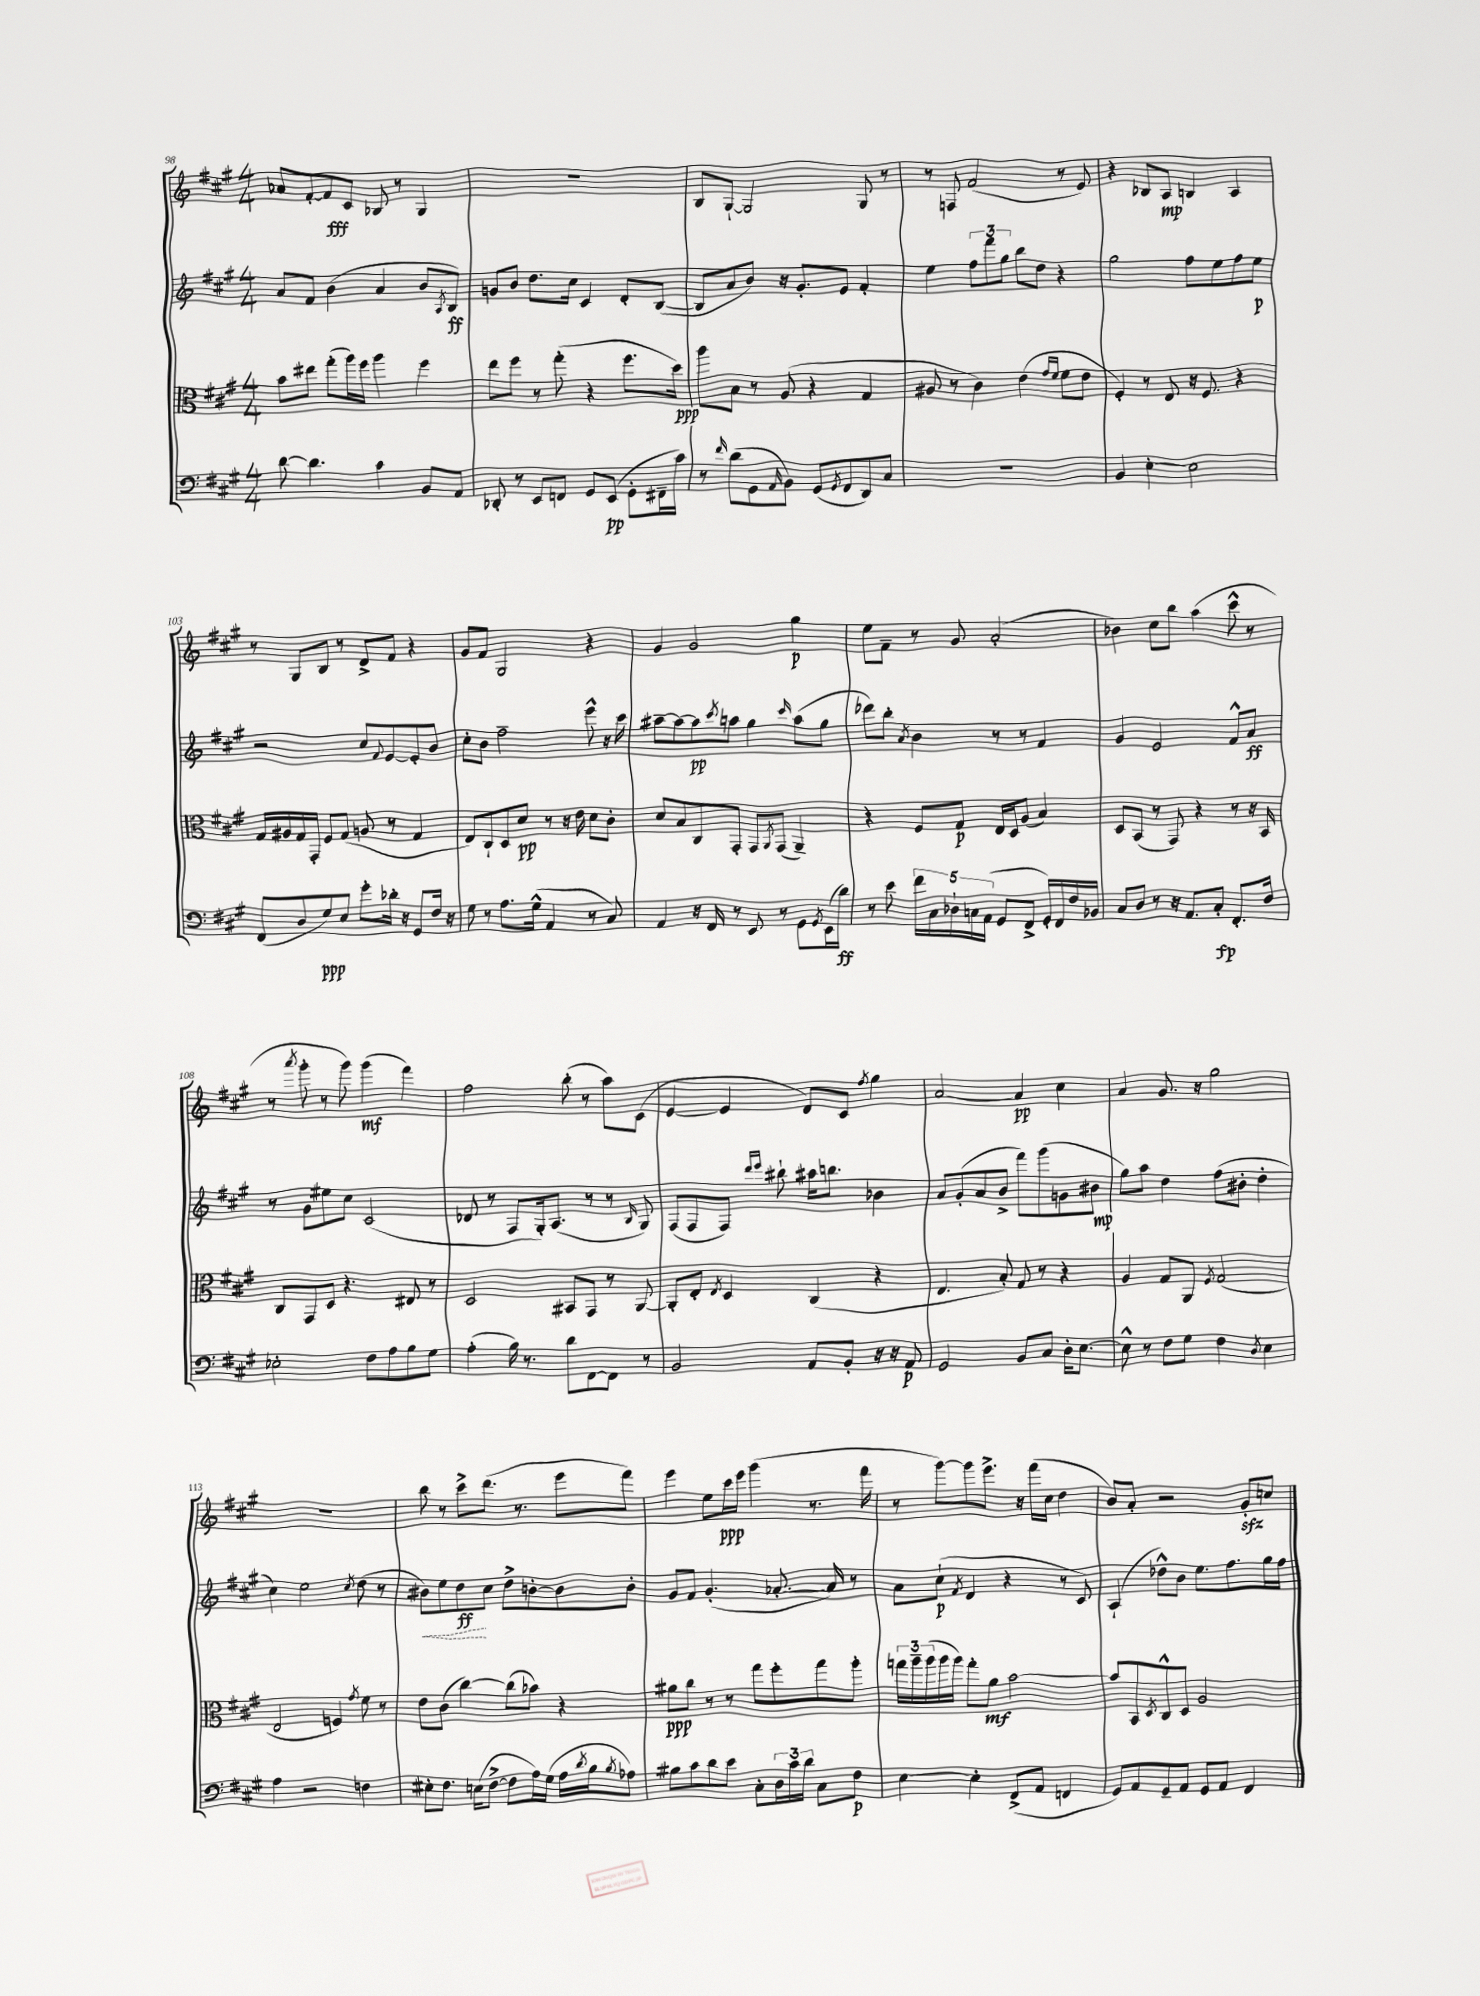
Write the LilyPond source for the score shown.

<<
\new StaffGroup <<
\new Staff = "s0" {
    \clef treble \key a \major \numericTimeSignature \time 4/4
    aes'8 fis'8~-. fis'8\fff cis'8 bes8 r8 gis4 |
    R1 |
    b8 gis8~-! gis2 gis8 r8 |
    r8 f8 fis'2( r8 e'8) |
    r4 bes8 a8\mp b4 a4 |
    r8 gis8 b8 r8 d'8-> fis'8 r4 |
    gis'8 fis'8 gis2 r4 |
    gis'4 gis'2 gis''4\p |
    e''8 fis'8-- r8 gis'8 a'2-.( |
    bes'4) cis''8 b''8 a''4( cis'''8-^ r8 |
    r8 \acciaccatura { a'''8 } gis'''8-. r8 gis'''8) gis'''4\mf( fis'''4) |
    fis''2 b''8-.( r8 a''8) cis'8( |
    e'4~ e'4 d'8) cis'8 \acciaccatura { fis''8 } gis''4 |
    a'2~ a'4\pp cis''4 |
    a'4 gis'8. r16 gis''2 |
    R1 |
    b''8 r8 cis'''8-> d'''8.( r8. e'''8 fis'''8) |
    e'''4 e''8 cis'''16\ppp e'''16 gis'''4( r8. fis'''16 |
    r8 gis'''8~) gis'''8 e'''8.-> r16 fis'''16( cis''16 d''4 |
    b'8) a'8-. r2 gis'8-.\sfz c''8 \bar "|." |
}
\new Staff = "s1" {
    \clef treble \key a \major \numericTimeSignature \time 4/4
    a'8 fis'8 b'4( a'4 b'8 \acciaccatura { a8 } b8\ff) |
    g'8 b'8 d''8. cis''16 cis'4 d'8-. b8~( |
    b8 a'8 b'8) r16 gis'8.-. e'8 fis'4-. |
    e''4 \tuplet 3/2 { fis''8 fis'''8 gis''8 } b''8 d''8 r4 |
    gis''2 fis''8 e''8 fis''8 e''8\p |
    r2 cis''8 \appoggiatura { fis'8 } e'8~ e'8-. b'8 |
    cis''8-. b'8 fis''2-- e'''8-^ r16 cis'''16 |
    ais''8~-- ais''8~ ais''8\pp \acciaccatura { cis'''8 } a''8 gis''4 \grace { cis'''16 } a''8( gis''8 |
    des'''8) b''8-. \acciaccatura { a'8 } b'4 r8 r8 fis'4 |
    gis'4 e'2 fis'8-^ a'8\ff |
    r8 gis'8 eis''8 cis''8 cis'2( |
    des'8 r8 fis8 gis16-.) a8.( r8 r8 \grace { b16 } gis8) |
    fis8( fis8 fis8) \grace { d'''16 e'''16 } bis''8-! ais''16 b''8. bes'4 |
    a'8 gis'8-.( a'8 b'8-> fis'''8) gis'''8( g'8 bis'8\mp |
    gis''8) a''8 d''4 fis''8( bis'8-. d''4-. |
    cis''4) e''2 \acciaccatura { cis''8 } d''8( r8 |
    \once \override Hairpin.style = #'dashed-line bis'8\<) e''8 d''8\ff\! cis''8 d''8-> b'8~-. b'8 b'8-. |
    gis'8 fis'8 gis'4.-.( aes'8.~-. aes'16) r8 |
    a'8 cis''8-!\p( \acciaccatura { fis'8 } d'4 r4 r8 cis'8) |
    a4-!( des''8-^) b'8 e''8. fis''8. gis''16 fis''16 \bar "|." |
}
\new Staff = "s2" {
    \clef alto \key a \major \numericTimeSignature \time 4/4
    b'8 eis''8 gis''8-.( a''16) fis''16 a''4 fis''4 |
    e''8 fis''8 r8 gis''8-.( r4 fis''8. d''16\ppp) |
    a''8 b8 r8 a8( r4 gis4 |
    ais8 r8 cis'4) e'4( \grace { gis'16 fis'16 } fis'8 e'8 |
    fis4-.) r8 e8 r16 fis8. r4 |
    gis16 ais16 gis16 gis,16-. fis8 gis8( a8 r8 gis4 |
    e8) cis8-! d8 d'8\pp r8 r16 e'16 d'8 cis'8-. |
    d'8 b8 cis8 gis,8-. gis,8 \acciaccatura { a,8 } gis,8( a,4--) |
    r4 fis8 gis8\p e16 d16 a8( b4) |
    d8 b,8( r8 gis,8) r4 r8 r16 b,16 |
    cis8 gis,8 d8 r4. eis8 r8 |
    d2 bis,8 gis,8 r8 a,8~ |
    a,8-. e8-. \acciaccatura { e8 } d4 cis4( r4 |
    e4. b8-.) gis8 r8 r4 |
    a4 gis8 a,8 \acciaccatura { fis8 } gis2( |
    e2 f4) \acciaccatura { gis'8 } fis'8 r8 |
    e'8 cis'8( cis''4~) cis''8( bes'8) r4 |
    ais'8\ppp cis''8 r8 r8 gis''8 fis''8-. gis''8 a''8-. |
    \tuplet 3/2 { g''16 a''16-- a''16( } a''16 a''16) g''8-. a'8\mf b'2~ |
    b'8 b,8 \acciaccatura { d8 } cis8-^ d8 a2 \bar "|." |
}
\new Staff = "s3" {
    \clef bass \key a \major \numericTimeSignature \time 4/4
    d'8~ d'4. cis'4 b,8 a,8 |
    des,8-. r8 e,8 f,8 gis,8 e,8\pp( gis,8-. fis,16-- cis'16) |
    r8 \grace { fis'16 } d'8( gis,8 \grace { a,16 } b,8) gis,8( \acciaccatura { gis,8 } fis,8 d,8) cis8 |
    R1 |
    b,4 e4~-. e2 |
    fis,8( d8 gis8\ppp) e8 gis'8-. des'16-. r16 gis,8 fis16 r16 |
    gis8 r8 a8. gis16-^( a,4 r8 cis8) |
    a,4 r16 fis,16 r8 e,8 r8 gis,8 \acciaccatura { gis,8 } e,16( d'16\ff) |
    r8 e'8 \tuplet 5/4 { fis'16 cis16 des16-! c16 a,16( } gis,8 fis,8-> gis,16-.) fis,16 fis16 bes,16 |
    cis8 d8 r8 r16 a,8. cis8-.\fp fis,8.-. fis16 |
    ees2-. fis8 a8 b8 gis8 |
    a4-.( b16) r8. d'8 fis,8~ fis,8 r8 |
    b,2 a,8 b,8-. r16 r16 a,8\p |
    gis,2 b,8 cis8 d16-. e8.~ |
    e8-^ r8 fis8 gis8 fis4 \acciaccatura { d8 } e4 |
    a4 r2 f4 |
    eis8-. fis8. e16( fis8~-> fis8 a16) gis16( a16 \acciaccatura { d'8 } b16 \acciaccatura { b8 } aes8) |
    bis8 cis'8 d'8 e'8 cis8-. \tuplet 3/2 { d16 cis'16 d'16 } cis8 fis8\p |
    e4~ e4-. fis,8->( a,8 f,4 |
    gis,8) a,8 gis,8-- a,8 gis,8 a,8 fis,4 \bar "|." |
}
>>
>>
\layout { \context { \Score currentBarNumber = #98 } }
